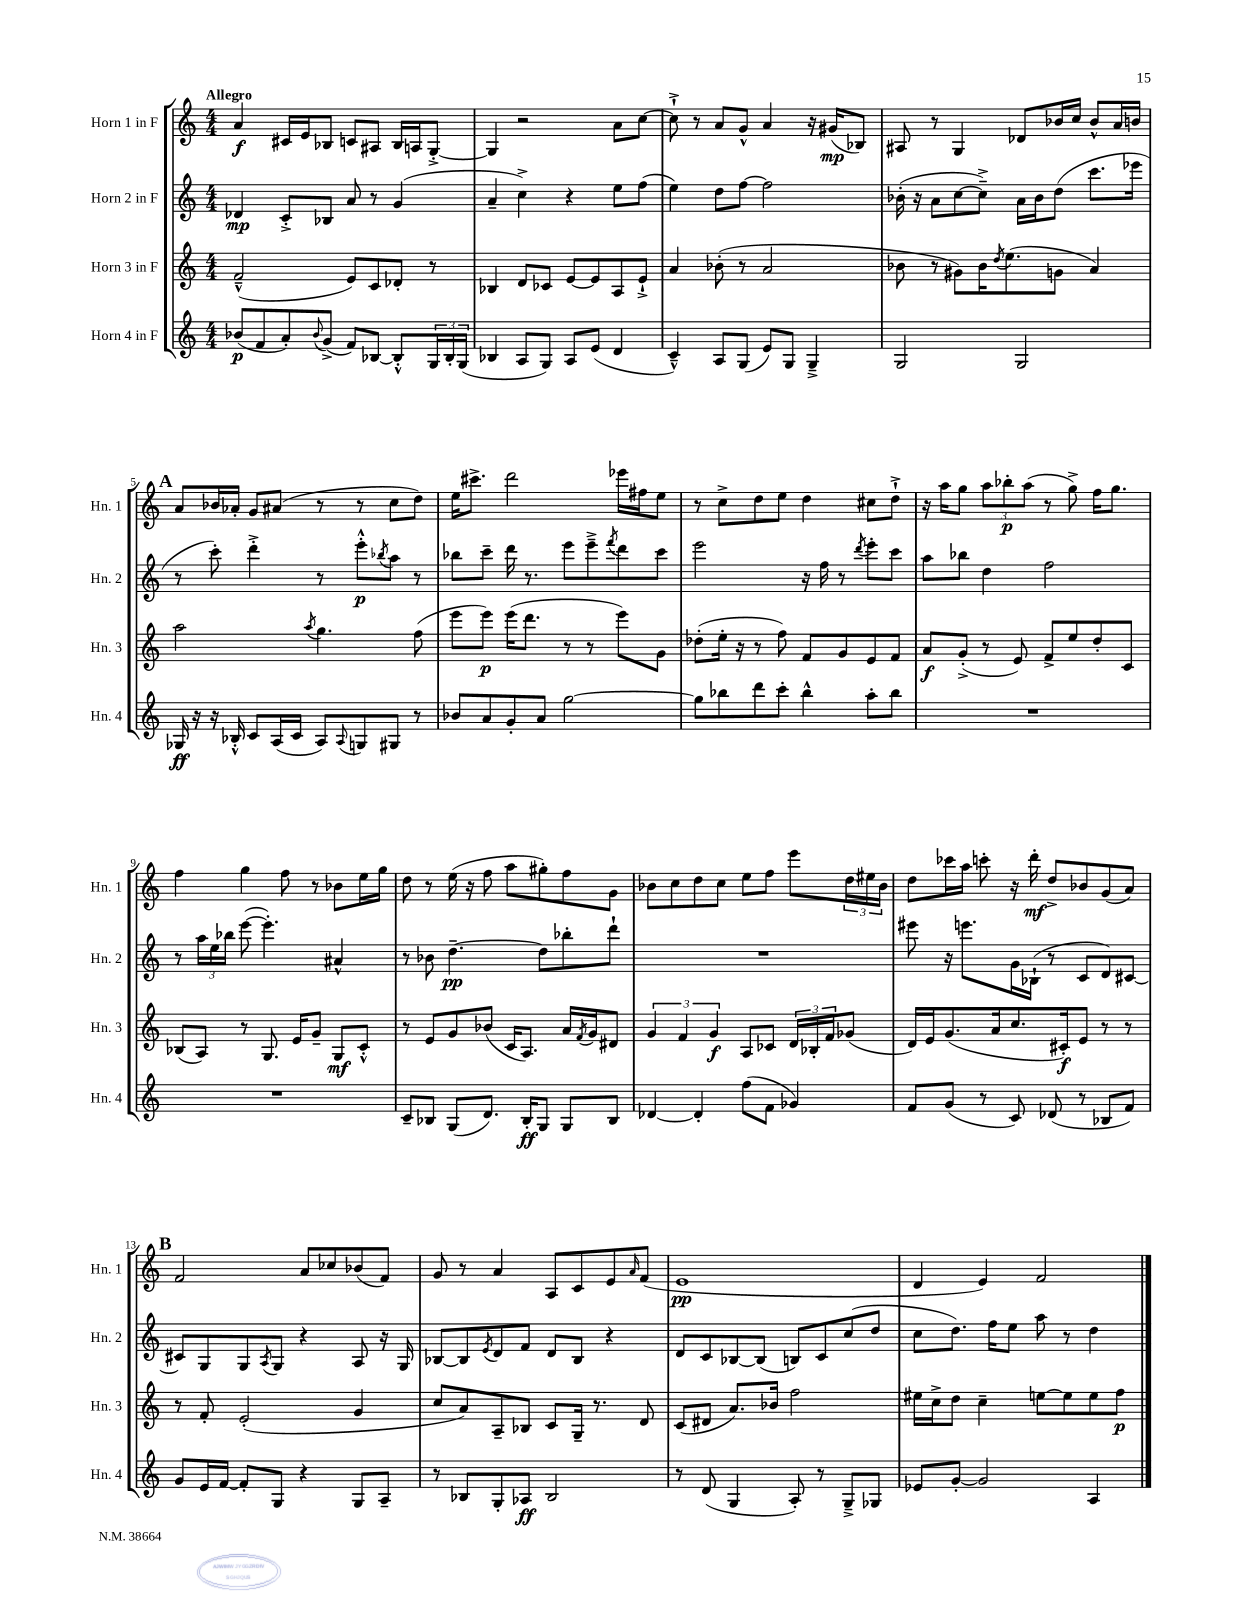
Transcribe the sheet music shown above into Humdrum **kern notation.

**kern	**kern	**kern	**kern
*staff4	*staff3	*staff2	*staff1
*clefG2	*clefG2	*clefG2	*clefG2
*k[]	*k[]	*k[]	*k[]
*M4/4	*M4/4	*M4/4	*M4/4
(8b-	(2f~^^	4d-	4a
8f	.	.	.
8a')	.	8c'^	16c#
.	.	.	16e
8qqb-	.	.	.
(8g^	.	8B-	8B-
8f)	8e)	8a	8c
[8B-	8c	8r	8A#
8B-'^^]	8d-'	(4g	16B-
.	.	.	16A
24G	8r	.	[8G'^
24B-'	.	.	.
(24G	.	.	.
=	=	=	=
4B-	4B-	4a~	4G]
8A	8d	4cc^)	2r
8G)	8c-	.	.
8A	[8e	4r	.
(8e	8e]	.	.
4d	8A	8ee	8a
.	8e`^	(8ff	[8cc
=	=	=	=
4c~^^)	4a	4ee)	8cc`^]
.	.	.	8r
8A	(8b-'	8dd	8a
(8G	8r	[8ff	8g^^
8e)	2a	2ff]	4a
8G	.	.	.
4G~^	.	.	16r
.	.	.	(16g#
.	.	.	8B-)
=	=	=	=
2G	8b-	(16b-'	8A#
.	.	16r	.
.	8r	8a	8r
.	8g#)	[8cc	4G
.	16b-	8cc~^])	.
.	8qdd	.	.
.	(8.ee	.	.
2G	.	16a	8d-
.	.	16b-	.
.	8g	(8dd	16b-
.	.	.	16cc
.	4a)	8.ccc	8b-^^
.	.	.	16a
.	.	16eee-	16b
=	=	=	=
16G-	2aa	8r	8a
16r	.	.	.
16r	.	8ccc')	16b-
16B-'^^	.	.	16a-'
8c	.	4ddd'^	8g
(16A	.	.	(8a#
16c	.	.	.
.	8qaa	.	.
8A)	4.gg	8r	8r
8qqA	.	.	.
8G	.	8eee'^^	8r
.	.	8qbb-	.
8G#	.	8aa	8cc
8r	(8ff	8r	8dd)
=	=	=	=
8b-	8eee	8bb-	16ee
.	.	.	8.ccc#^
8a	8eee)	8ccc~	.
8g'	(16eee	16ddd	2ddd
.	8.ddd	8.r	.
8a	.	.	.
[2gg	8r	8eee	.
.	8r	8eee~^	.
.	.	8qfff	.
.	8eee)	8ddd	16eee-
.	.	.	16ff#
.	8g	8ccc	8ee
=	=	=	=
8gg]	(8dd-'	2eee	8r
8bb-	16ee'	.	8cc^
.	16r	.	.
8ddd	8r	.	8dd
8ccc'	8ff)	.	8ee
4bb-^^	8f	16r	4dd
.	.	16ff	.
.	8g	8r	.
.	.	8qddd	.
8aa'	8e	8eee'	8cc#
8bb-	8f	8ccc	8dd`^
=	=	=	=
1r	8a	8aa	16r
.	.	.	16aa
.	(8g'^	8bb-	8gg
.	8r	4dd	12aa
.	.	.	12bb-'
.	8e)	.	.
.	.	.	(12aa
.	8f^	2ff	8r
.	8ee	.	8gg^)
.	8dd'	.	16ff
.	.	.	8.gg
.	8c	.	.
=	=	=	=
1r	(8B-	8r	4ff
.	8A)	24aa	.
.	.	24ee	.
.	.	24bb-	.
.	8r	([8eee	4gg
.	8.G	4.eee'])	.
.	.	.	8ff
.	16e	.	.
.	8g~	.	8r
.	8G	4a#^^	8b-
.	8c'^^	.	16ee
.	.	.	16gg
=	=	=	=
8c~	8r	8r	8dd
8B-	8e	8b-	8r
(8G	8g	[4.dd~	(16ee
.	.	.	16r
8.d)	(8b-	.	8ff
.	16c	.	8aa
16B-'	8.A)	.	.
8G	.	8dd]	8gg#')
8G	16a	8bb-'	8ff
.	8qf	.	.
.	16g	.	.
8B-	8d#	8ddd`	8g
=	=	=	=
[4d-	6g	1r	8b-
.	.	.	8cc
.	6f	.	.
4d-']	.	.	8dd
.	6g	.	.
.	.	.	8cc
(8ff	8A	.	8ee
8f	8c-	.	8ff
4g-)	24d	.	8eee
.	24B-'	.	.
.	24f	.	.
.	(8g-	.	24dd
.	.	.	24ee#
.	.	.	24b-
=	=	=	=
8f	16d)	8eee#	8dd
.	16e	.	.
(8g	(8.g	16r	16ccc-
.	.	8.eee	16aa
8r	.	.	8ccc'
.	16a	.	.
8c)	8.cc	16g	16r
.	.	(16B-`	16ddd'
(8d-	.	8r	8dd^
.	16c#')	.	.
8r	8e	8c	8b-
8B-	8r	8d)	(8g
8f)	8r	[8c#	8a)
=	=	=	=
8g	8r	8c#]	2f
16e	8f'	8G	.
[16f	.	.	.
8f']	(2e'	8G	.
.	.	8qA	.
8G	.	8G	.
4r	.	4r	8a
.	.	.	8cc-
8G	4g	8A	(8b-
8A~	.	16r	8f)
.	.	16G	.
=	=	=	=
8r	8cc	[8B-	8g
8B-	8a)	8B-]	8r
.	.	8qe	.
8G'	8A~	8d	4a
8A-	8B-	8f	.
2B-	8c	8d	8A
.	16G~	8B-	8c
.	8.r	.	.
.	.	4r	8e
.	.	.	16qqa
.	8d	.	(8f
=	=	=	=
8r	(8c	8d	1e
(8d	8d#	8c	.
4G	8.a)	[8B-	.
.	.	(8B-]	.
.	16b-	.	.
8A')	2ff	8B)	.
8r	.	8c	.
8G~^	.	(8cc	.
8G-	.	8dd	.
=	=	=	=
8e-	16ee#	8cc	4d
.	16cc^	.	.
[8g'	8dd	8.dd)	.
2g]	4cc~	.	4e)
.	.	16ff	.
.	.	8ee	.
.	[8ee	8aa	2f
.	8ee]	8r	.
4A	8ee	4dd	.
.	8ff	.	.
==	==	==	==
*-	*-	*-	*-
